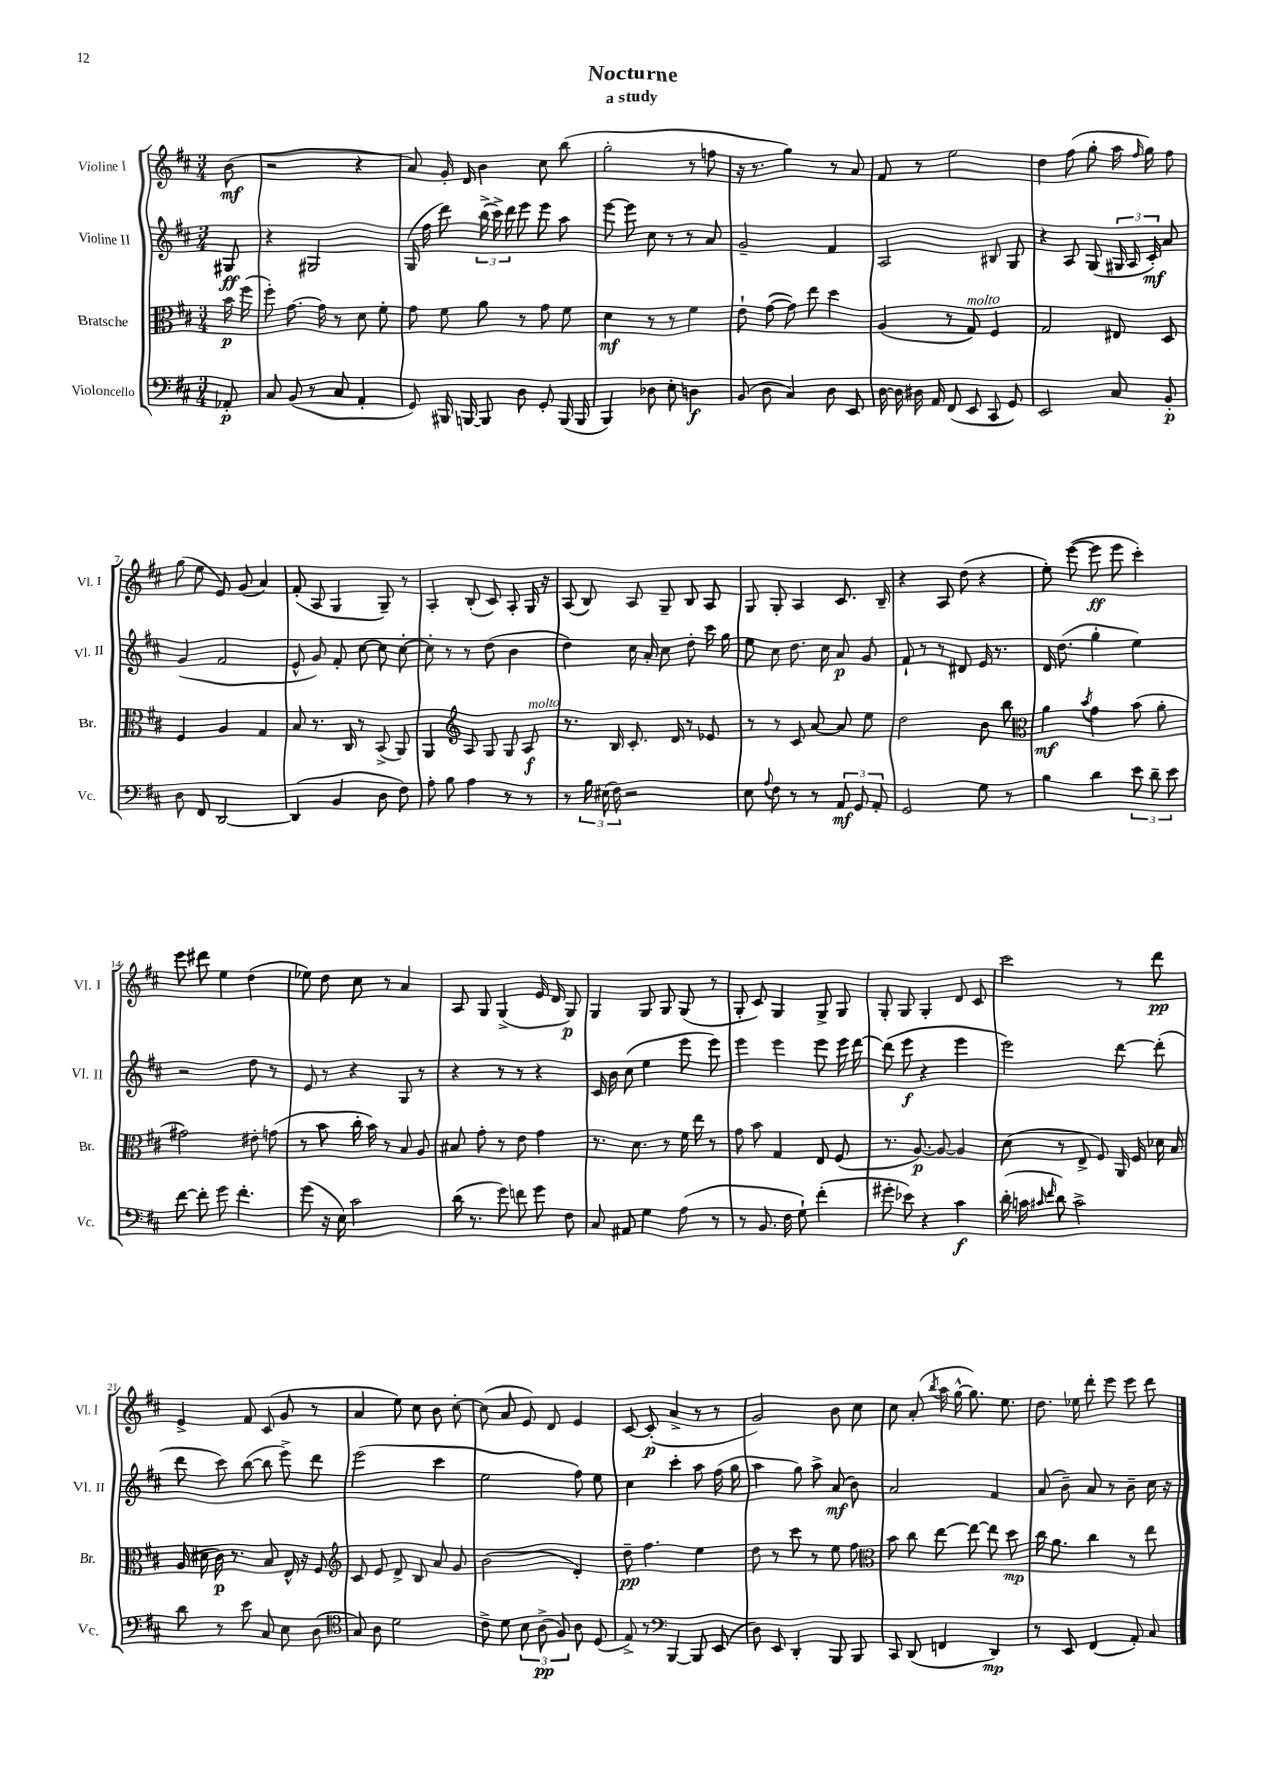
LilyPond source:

\header { title = "Nocturne" subtitle = "a study" }
<<
\new StaffGroup <<
\new Staff = "s0" \with { instrumentName = "Violine I" shortInstrumentName = "Vl. I" } {
    \clef treble \key d \major \numericTimeSignature \time 3/4 \partial 8
    \autoBeamOff b'8\mf( |
    r2 r4 |
    a'8) g'16-. d'16 b'4 cis''8 b''8( |
    g''2-. r8 f''8 |
    r16 r8. g''4) r8 a'8 |
    fis'8 r8 e''2 |
    d''4 fis''8( g''8-. a''16 \grace { fis''16 } g''16) fis''8 |
    g''8( e''8 e'8) g'8( a'4) |
    fis'8-.( a8 g4 g8--) r8 |
    a4-. b8-.( cis'8) a8-. g16 r16 |
    a8( b8) a8 g8-- b8 a8 |
    g8 g8-. a4 cis'8. b16-- |
    r4 a8 d''8( r4 |
    e''8-.) e'''8~( e'''8\ff e'''8 cis'''4-.) |
    e'''8 dis'''8 e''4 d''4( |
    ees''8) d''8 cis''8 r8 a'4 |
    a8 g8 g4->( e'16 d'16 g8\p) |
    g4 g8 g8 g8( r8 |
    g8-. cis'8) g4 g8-> g8 |
    g8-. g8 g4-. d'8 cis'8 |
    cis'''2 r8 d'''8\pp |
    e'4-> fis'8 cis'8( g'8 r8 |
    a'4 e''8) cis''8 b'8 cis''8~-. |
    cis''8( a'8 e'8) d'8 e'4 |
    cis'8~ cis'8-.\p( a'4-> r8 r8 |
    g'2) b'8 cis''8 |
    cis''8 a'8-.( \acciaccatura { b''8 } a''16 g''16~-^ g''8.) e''8. |
    d''8. ees''16 d'''8-. e'''8 e'''8 d'''8 \bar "|." |
}
\new Staff = "s1" \with { instrumentName = "Violine II" shortInstrumentName = "Vl. II" } {
    \clef treble \key d \major \numericTimeSignature \time 3/4 \partial 8
    \autoBeamOff gis8\ff |
    r4 gis2 |
    g16( fis''16 d'''8) \tuplet 3/2 { b''16->( cis'''16->) d'''16 } e'''8 e'''8 a''8 |
    e'''8~ e'''8 cis''8 r8 r8 a'8 |
    g'2-- fis'4 |
    a2 bis8 g8 |
    r4 a8 g8( \tuplet 3/2 { gis16 a16 cis'16-.\mf) } a'8 |
    g'4( fis'2 |
    e'8-^ g'8) fis'8-. cis''8~ cis''8 cis''8~-. |
    cis''8-. r8 r8 d''8( b'4 |
    d''4) cis''16 a'16-. cis''8 d''8-. cis'''16 g''16 |
    e''8 cis''8 d''8. cis''16 a'8\p g'8 |
    fis'8-! r8 r8 dis'8 e'16 r8. |
    d'16 d''8.( g''4-. e''4) |
    r2 d''8 r8 |
    e'8 r8 r4 g8 r8 |
    r4 r8 r8 r4 |
    cis'16 b'16 cis''8( e''4 e'''8 e'''8) |
    e'''4 e'''4 e'''8 e'''16 d'''16~ |
    d'''8( e'''8\f r4 e'''4 |
    e'''2) d'''8~ d'''8-.( |
    d'''8 cis'''8) b''8~( b''8 e'''8->) d'''8 |
    e'''2( cis'''4 |
    e''2 fis''8) e''8 |
    cis''4 cis'''4-. a''8 fis''16( g''16 |
    a''4 g''8) a''8-> a'8\mf( b'8) |
    a'2 fis'4 |
    a'8( b'8--) a'8 r8 b'8-- cis''16 r16 \bar "|." |
}
\new Staff = "s2" \with { instrumentName = "Bratsche" shortInstrumentName = "Br." } {
    \clef alto \key d \major \numericTimeSignature \time 3/4 \partial 8
    \autoBeamOff b'16\p fis''16( |
    fis''8-.) g'8.~ g'16 r8 d'8 fis'8-. |
    g'8 fis'8 a'8 r8 g'8 fis'8 |
    d'4\mf r8 r8 fis'4 |
    e'8-! g'8~( g'8) e''8 d''4 |
    a4( r8 g8^\markup { \italic "molto" }) fis4 |
    g2 eis8 d8 |
    fis4 a4 g4 |
    b8 r8. cis16 r8 b,8->( a,8) |
    a,4 \clef treble a8 g8 g8 a8\f^\markup { \italic "molto" } |
    r8. b16 cis'8.-. d'16 r8 ees'8 |
    r8 r8 cis'8 a'8~ a'8 e''8 |
    d''2 b'8 b''8 |
    \clef alto a'4\mf \acciaccatura { b'8 } g'4 b'8( a'8-. |
    gis'2) eis'8-. g'8( |
    r8 b'8 cis''16-. b'16) r8 b8 a8 |
    bis8 g'8-. r8 e'8 g'4 |
    r8. d'8. r8 fis'16 e''16 r8 |
    g'8 b'8 g4 e8 fis8( |
    r8. a8.~\p) a8~ a4 |
    d'8( r8 e8-> fis8) a,16 fis16 des'16 b16 |
    a16( dis'16 cis'16\p) r8. b8 e16-^ r16 fis8 |
    \clef treble cis'8 e'8 d'8-> b8 a'8 g'8 |
    b'2( d'4-.) |
    d''8--\pp fis''4. e''4 |
    d''8 r8 cis'''8 r8 e''8 fis''8 |
    \clef alto b'8 cis''8 e''8~ e''8~ e''8 d''8\mp |
    cis''16 a'8. cis''4 r8 e''8 \bar "|." |
}
\new Staff = "s3" \with { instrumentName = "Violoncello" shortInstrumentName = "Vc." } {
    \clef bass \key d \major \numericTimeSignature \time 3/4 \partial 8
    \autoBeamOff aes,8-.\p |
    cis8 b,8( r8 cis8 a,4-. |
    g,8) bis,,16 b,,16~ b,,8 d8 g,8-. b,,16( b,,16 |
    b,,4) des8 e8-. d4\f |
    b,8( d8 cis4) d8 e,8 |
    d16~ d16 dis16 a,16 fis,8( e,8 cis,8 g,8) |
    e,2 cis8 b,8-.\p |
    d8 fis,8 d,2~ |
    d,4( b,4 d8 fis8) |
    a8-. b8 a4 r8 r8 |
    r8 \tuplet 3/2 { b16 eis16( fis16) } r2 |
    e8 \appoggiatura { a8 } fis8 r8 r8 \tuplet 3/2 { a,8\mf g,8 a,8-. } |
    g,2 g8 r8 |
    b4 d'4 \tuplet 3/2 { e'8 d'8-- e'8 } |
    fis'8~ fis'8-. g'8 fis'4.-. |
    g'8( r16 e16) cis'2 |
    d'16( r8. g'8) f'8 g'8 fis8 |
    cis8 ais,8 g4 a8( r8 |
    r8 b,8. fis16 g8-!) fis'4-.( |
    gis'8-. ees'8) r4 cis'4\f |
    d'16-.( c'16 \grace { cis'16 fis'16 } d'8) cis'2-> |
    d'8 r8 e'8 cis8 e8 d8( |
    \clef tenor g8) a8 d'2 |
    cis'8-> d'8 \tuplet 3/2 { b8 a8->\pp( fis8) } a8 d8( |
    e8->) r8 \clef bass b,,4~ b,,8 e,8( |
    d8) e,8 d,4-. b,,8 b,,8 |
    cis,8 d,8( f,4 d,4\mp) |
    r8 e,8 fis,4( a,8-.) cis8 \bar "|." |
}
>>
>>
